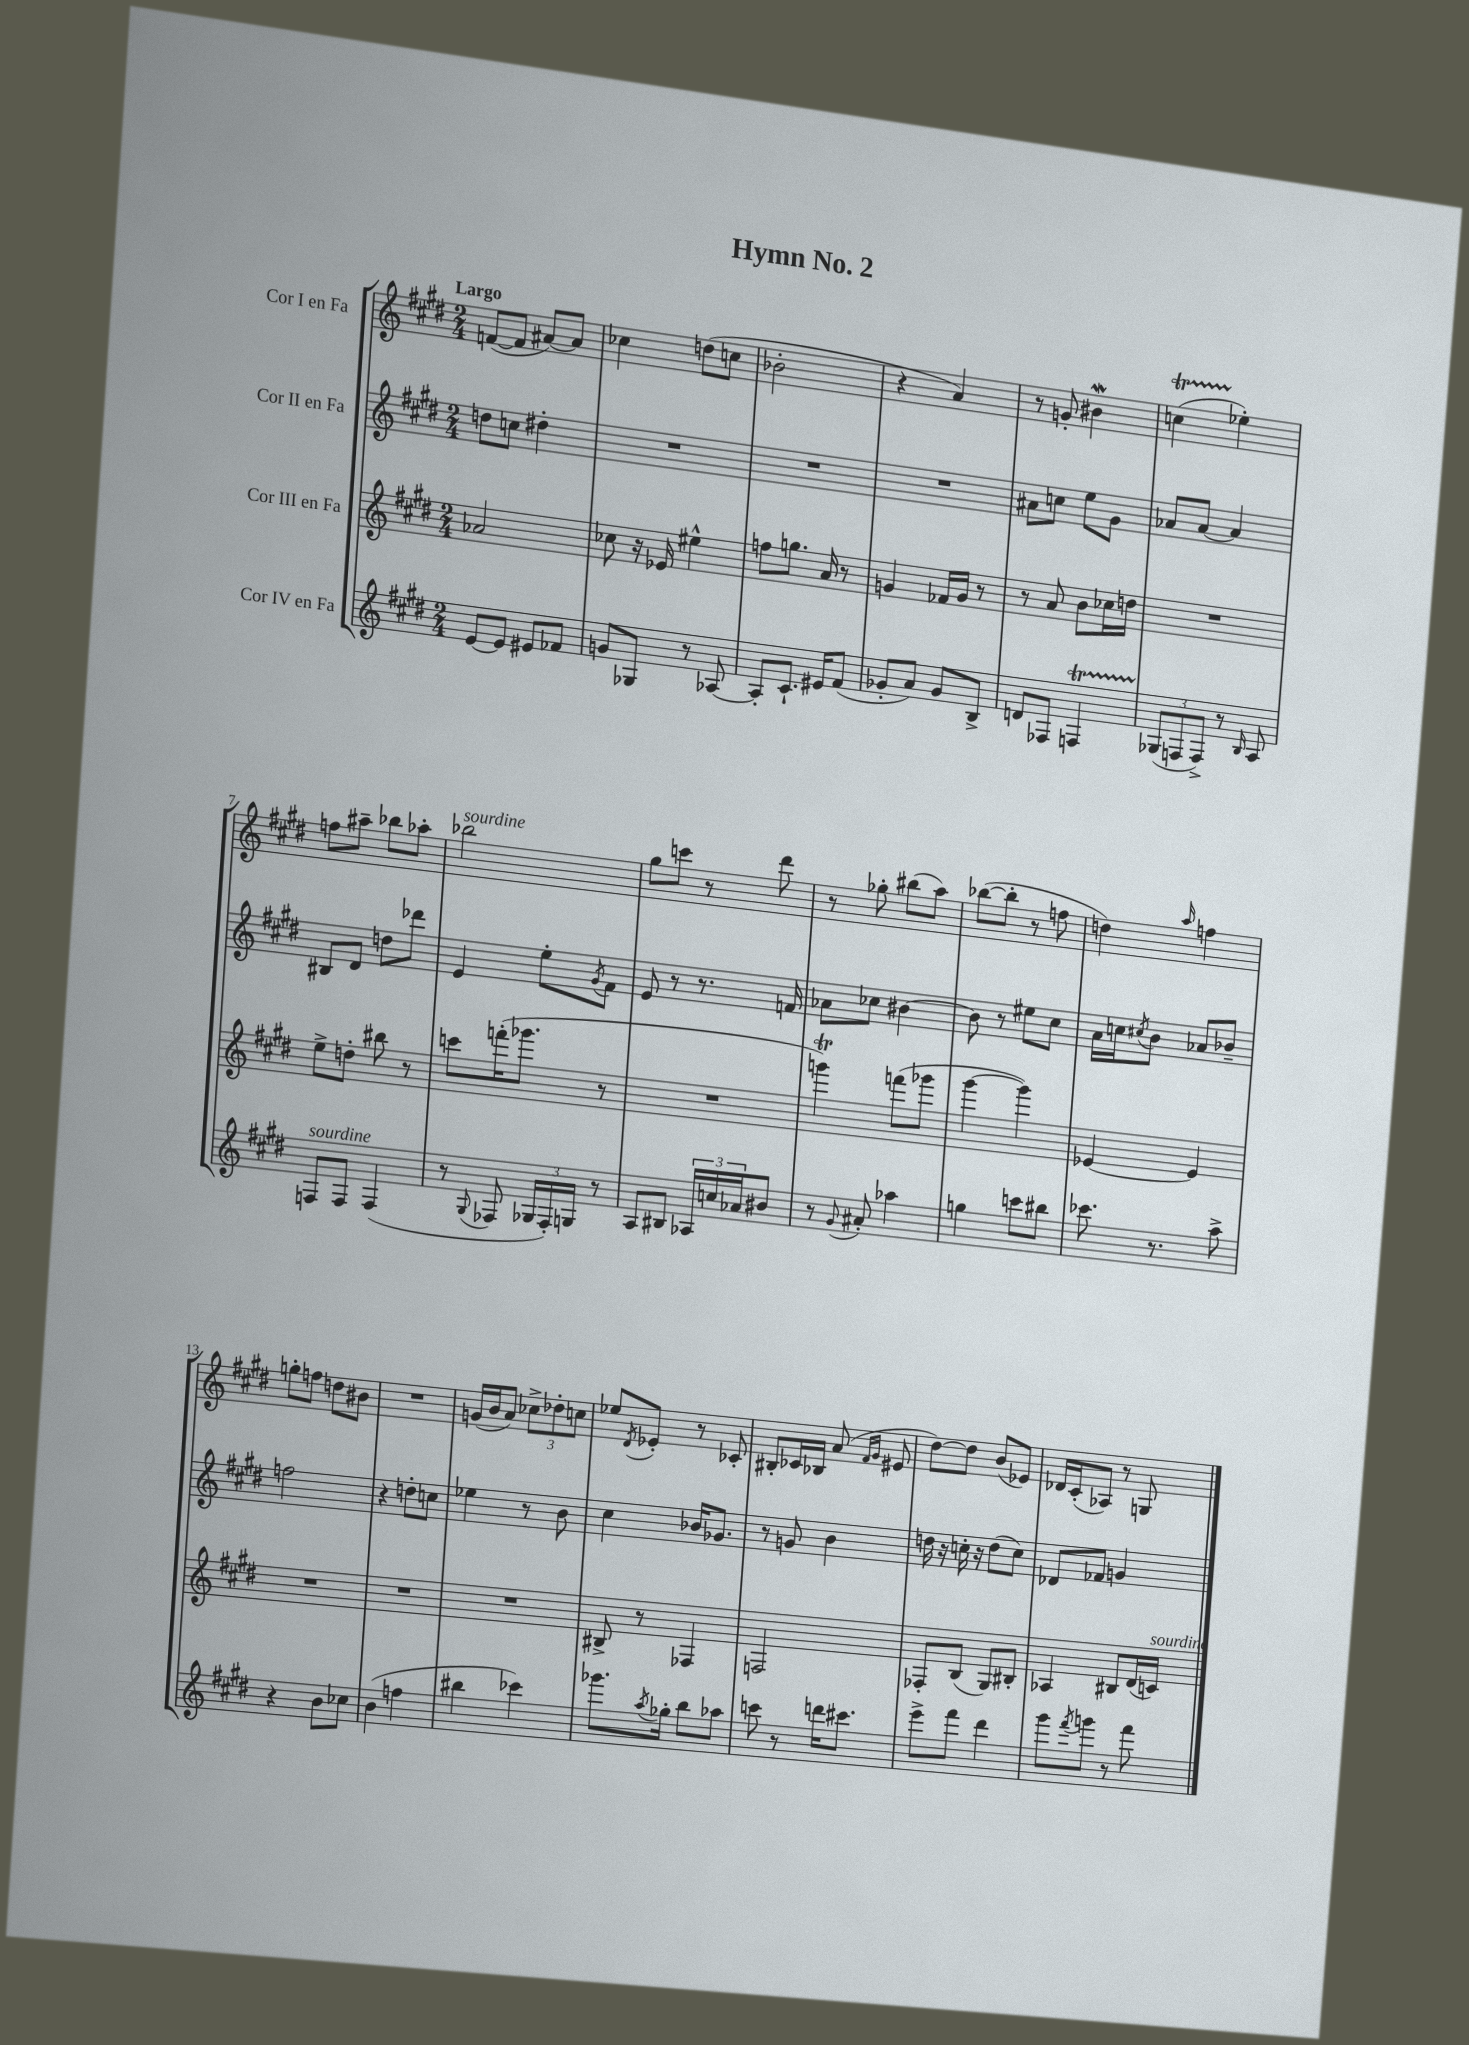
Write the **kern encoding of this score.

**kern	**kern	**kern	**kern
*part4	*part3	*part2	*part1
*staff4	*staff3	*staff2	*staff1
*I"Cor IV en Fa	*I"Cor III en Fa	*I"Cor II en Fa	*I"Cor I en Fa
*clefG2	*clefG2	*clefG2	*clefG2
*k[f#c#g#d#]	*k[f#c#g#d#]	*k[f#c#g#d#]	*k[f#c#g#d#]
*M2/4	*M2/4	*M2/4	*M2/4
=1	=1	=1	=1
!	!	!	!LO:TX:a:B:t=Largo
[8e/L	2a-X/	8ddn\L	([8fn/L
8e/J]	.	8ccn\J	8f/J]
8e#X/L	.	4dd#X'\	[8a#X/L)
8f-X/J	.	.	8a#/J]
=2	=2	=2	=2
8gn/L	8cc-X\	2r	4cc-X\
8G-X/J	16r	.	.
.	16e-X/	.	.
8r	4ee#X^^\	.	(8ddn\L
[8A-X/	.	.	8ccn\J
=3	=3	=3	=3
8A-'/L]	8ffn\L	2r	2b-X'\
8.c#`/J	8.ggn\J	.	.
16e#X/KL	16a/	.	.
(8f#/J	8r	.	.
=4	=4	=4	=4
8g-X'/L	4gn/	2r	4r
8a/J)	.	.	.
8g-/L	16f-X/LL	.	4a/)
.	16g/JJ	.	.
8B^/J	8r	.	.
=5	=5	=5	=5
8dn/L	8r	8a#X\L	8r
8F-X/J	8a/	8ccn\J	8gn'/
4FnT/	8b\L	8ee\L	4b#XW\
.	16cc-X\L	8g#\J	.
.	16ddn\JJ	.	.
=6	=6	=6	=6
(12G-X/L	2r	8a-X/L	(4ccnT\
12Fn/	.	.	.
.	.	[8a-/J	.
12F^/J)	.	.	.
8r	.	4a-/]	4ee-X'\)
16qqB/	.	.	.
8A/	.	.	.
!!LO:LB:g=z
=7	=7	=7	=7
!LO:TX:a:i:t=sourdine	!	!	!
8Fn/L	8ee^\L	8B#X/L	8ffn\L
8F/J	8ddn'\J	8d#/J	8aa#X~\J
(4F/	8bb#X\	8ddn\L	8bb-X\L
.	8r	8ddd-X\J	8aa-X'\J
=8	=8	=8	=8
!	!	!	!LO:TX:a:i:t=sourdine
8r	8cccn\L	4e/	2bb-X\
8qqG#/	.	.	.
8F-X/	(16fffn'\K	.	.
.	8.ggg-X\J	.	.
24G-X/LL	.	8ee'\L	.
24F-'/)	.	.	.
24Gn/JJ	.	.	.
.	.	8qg#/	.
8r	8r	8f#\J	.
=9	=9	=9	=9
8A/L	2r	8e/	8gg#\L
8B#X/J	.	8r	8cccn\J
24A-X/LL	.	8.r	8r
24ccn/	.	.	.
24a-X/J	.	.	.
8b#X/J	.	.	8ddd#\
.	.	16fn/	.
=10	=10	=10	=10
8r	4gggnT\)	8a-X\L	8r
8qqg#/	.	.	.
8a#X'/	.	8cc-X\J	8gg-X'\
4aa-X\	(8fffn\L	[4b#X\	(8bb#X\L
.	8ggg-X\J	.	8aa\J)
=11	=11	=11	=11
4ggn\	[4ggg#\	8b#\]	([8bb-X\L
.	.	8r	8bb-'\J]
8cccn\L	4ggg#\])	8ee#X\L	8r
8bb#X\J	.	8cc#\J	8ffn\
=12	=12	=12	=12
8.ccc-X\	[4e-X/	16a\LL	4ddn\)
.	.	16ccn\J	.
.	.	8qcc#X/	.
.	.	8b\J	.
8.r	.	.	.
.	.	.	16qqaa/
.	4e-/]	8a-X/L	4ffn\
8aa^\	.	8b-X~/J	.
!!LO:LB:g=z
=13	=13	=13	=13
4r	2r	2ffn\	8ggn'\L
.	.	.	8ffn\J
8b\L	.	.	8ddn\L
8cc-X\J	.	.	8b#X\J
=14	=14	=14	=14
(4b\	2r	4r	2r
4ffn\	.	8ddn'\L	.
.	.	8ccn\J	.
=15	=15	=15	=15
4bb#X\	2r	4ee-X\	(16gn/LL
.	.	.	16b/J
.	.	.	8a/J)
4ccc-X\)	.	8r	12cc-X^\L
.	.	.	12dd-X'\
.	.	8b\	.
.	.	.	12ccn\J
=16	=16	=16	=16
8.ggg-X\L	8B#X^/	4cc#\	8ee-X/L
.	.	.	8qd#/
.	8r	.	8e-X'/J
8qaa/	.	.	.
16gg-X'\Jk	.	.	.
8bb\L	4F-X/	16b-X/KL	8r
.	.	8.g-X/J	.
8aa-X\J	.	.	8c-X'/
=17	=17	=17	=17
8cccn\	2Fn/	8r	8B#X'/L
8r	.	8gn/	16c-X/L
.	.	.	16B-X/JJ
16dddn\KL	.	4b\	(8a/
8.ccc#X\J	.	.	.
.	.	.	16qqf#/LL
.	.	.	16qqg#/JJ
.	.	.	8e#X/
=18	=18	=18	=18
8eee^\L	8F-X'/L	16ddn\	[8dd#\L)
.	.	16r	.
8fff#\J	(8B/J	16ccn'\	8dd#\J]
.	.	16r	.
4ddd#\	8G#/L)	(8dd\L	(8b/L
.	8B#X'/J	8cc\J)	8e-X/J)
=19	=19	=19	=19
8ggg#\L	4A-X/	8d-X/L	16d-X/LL
.	.	.	(16c#'/J
8qfff#/	.	.	.
8gggn\J	.	8f-X/J	8A-X/J)
8r	8B#X/L	4gn/	8r
8fff#\	(16d#/L	.	8Gn/
!	!LO:TX:a:i:t=sourdine	!	!
.	16cn/JJ)	.	.
==	==	==	==
*-	*-	*-	*-
